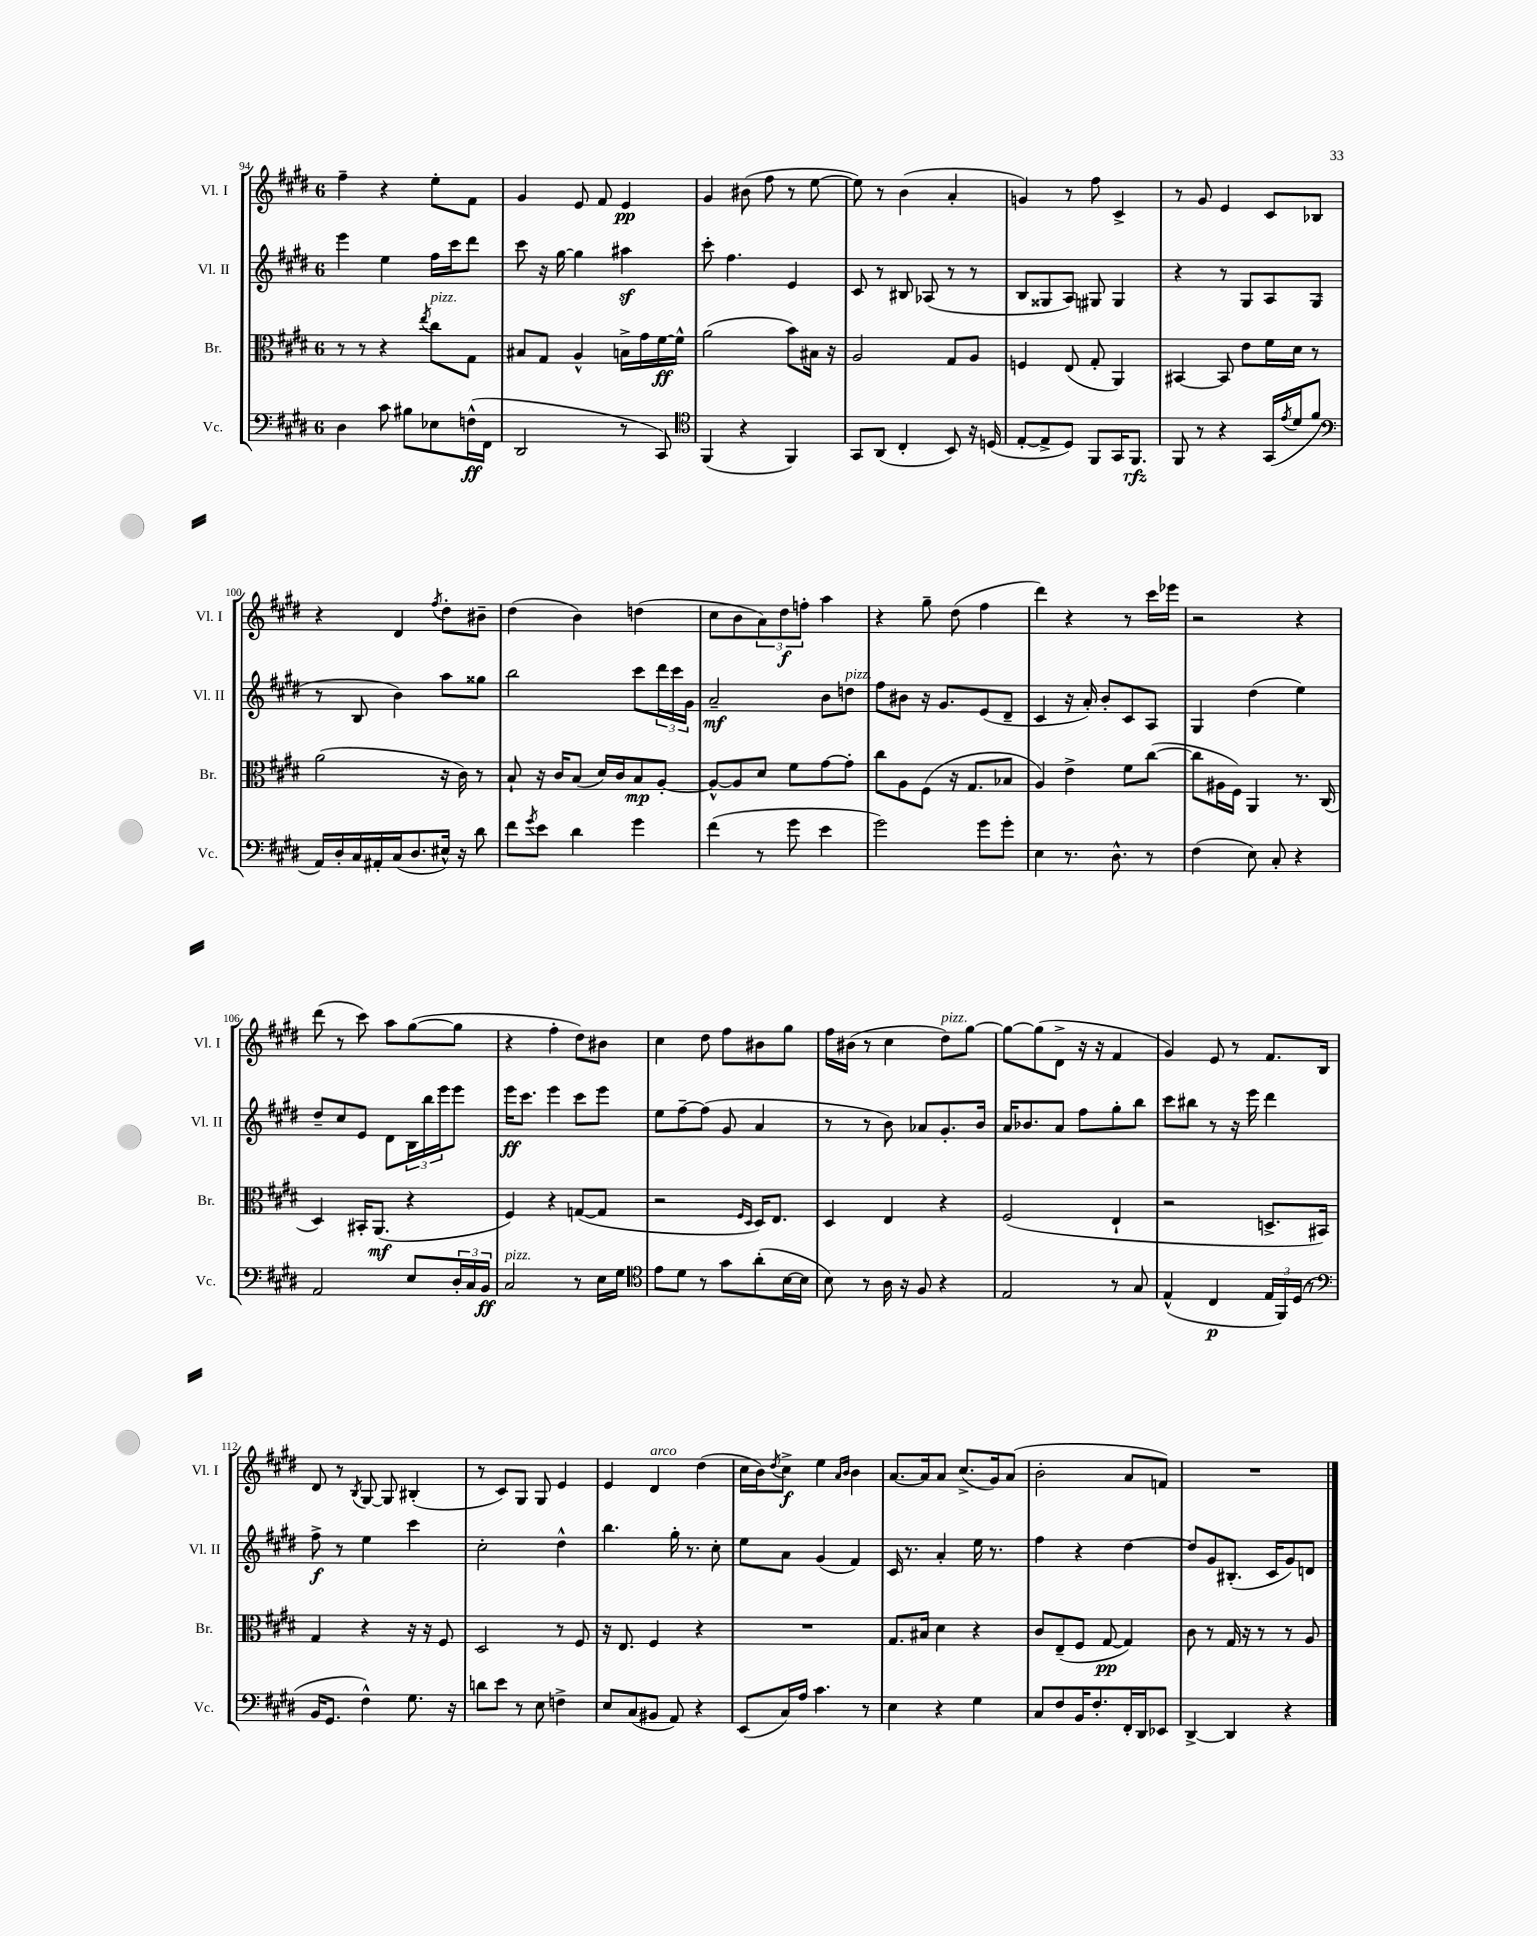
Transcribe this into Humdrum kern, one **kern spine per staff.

**kern	**dynam	**kern	**dynam	**kern	**dynam	**kern	**dynam
*part4	*part4	*part3	*part3	*part2	*part2	*part1	*part1
*staff4	*staff4	*staff3	*staff3	*staff2	*staff2	*staff1	*staff1
*I"Vc.	*	*I"Br.	*	*I"Vl. II	*	*I"Vl. I	*
*I'Vc.	*	*I'Br.	*	*I'Vl. II	*	*I'Vl. I	*
*clefF4	*	*clefC3	*	*clefG2	*	*clefG2	*
*k[f#c#g#d#]	*	*k[f#c#g#d#]	*	*k[f#c#g#d#]	*	*k[f#c#g#d#]	*
*M6/8	*	*M6/8	*	*M6/8	*	*M6/8	*
=94	=94	=94	=94	=94	=94	=94	=94
4D#\	.	8r	.	4eee\	.	4ff#~\	.
.	.	8r	.	.	.	.	.
8c#\	.	4r	.	4ee\	.	4r	.
8B#X\L	.	.	.	.	.	.	.
.	.	8qee/	.	.	.	.	.
!	!	!LO:TX:a:i:t=pizz.	!	!	!	!	!
8E-X\	.	8cc#\L	.	16ff#\LL	.	8ee'\L	.
.	.	.	.	16ccc#\J	.	.	.
(16Fn^^\L	ff	8G#\J	.	8ddd#\J	.	8f#\J	.
16FF#\JJ	.	.	.	.	.	.	.
=95	=95	=95	=95	=95	=95	=95	=95
2DD#/	.	8B#X/L	.	8ccc#\	.	4g#/	.
.	.	8G#/J	.	16r	.	.	.
.	.	.	.	[16gg#\	.	.	.
.	.	4A^^/	.	4gg#\]	.	8e/	.
.	.	.	.	.	.	8f#/	.
8r	.	16Bn^\LL	.	4aa#Xz\	.	4e/	pp
.	.	16g#\	.	.	.	.	.
8CC#/)	.	[16f#\	ff	.	.	.	.
.	.	16f#^^\JJ]	.	.	.	.	.
=96	=96	=96	=96	=96	=96	=96	=96
*clefC4	*	*	*	*	*	*	*
(4FF#/	.	(2a\	.	8ccc#'\	.	4g#/	.
.	.	.	.	4.ff#\	.	.	.
4r	.	.	.	.	.	(8b#X\	.
.	.	.	.	.	.	8ff#\	.
4FF#/)	.	8b\L)	.	4e/	.	8r	.
.	.	16B#X\Jk	.	.	.	[8ee\	.
.	.	16r	.	.	.	.	.
=97	=97	=97	=97	=97	=97	=97	=97
8GG#/L	.	2A/	.	8c#/	.	8ee\])	.
(8AA/J	.	.	.	8r	.	8r	.
4C#'/	.	.	.	8B#X/	.	(4b\	.
.	.	.	.	(8A-X/	.	.	.
8BB/)	.	8G#/L	.	8r	.	4a'/	.
16r	.	8A/J	.	8r	.	.	.
(16Dn/	.	.	.	.	.	.	.
=98	=98	=98	=98	=98	=98	=98	=98
[8E'/L	.	4Fn/	.	8B/L	.	4gn/)	.
8E^/]	.	.	.	8G##X/	.	.	.
8D#/J)	.	(8E/	.	8A/J)	.	8r	.
8FF#/L	.	8G#'/	.	8G#X/	.	8ff#\	.
16GG#/K	.	4AA/)	.	4G#/	.	4c#^/	.
8.FF#/J	rfz	.	.	.	.	.	.
=99	=99	=99	=99	=99	=99	=99	=99
8FF#/	.	[4BB#X/	.	4r	.	8r	.
8r	.	.	.	.	.	8g#/	.
4r	.	8BB#/]	.	8r	.	4e/	.
.	.	8e\L	.	8G#/L	.	.	.
(16GG#/LL	.	16f#\L	.	8A/	.	8c#/L	.
8qe/	.	.	.	.	.	.	.
16d#/J	.	16d#\JJ	.	.	.	.	.
8f#/J	.	8r	.	(8G#/J	.	8B-X/J	.
!!LO:LB:g=z
=100	=100	=100	=100	=100	=100	=100	=100
*clefF4	*	*	*	*	*	*	*
16AA/LL)	.	(2a\	.	8r	.	4r	.
16D#'/	.	.	.	.	.	.	.
16C#/	.	.	.	8B/	.	.	.
16AA#X'/	.	.	.	.	.	.	.
(16C#/J	.	.	.	4b\)	.	4d#/	.
8.D#/	.	.	.	.	.	.	.
.	.	.	.	.	.	8qff#/	.
16E#X^^/Jk)	.	16r	.	8aa\L	.	8dd#'\L	.
16r	.	16c#\)	.	.	.	.	.
8d#\	.	8r	.	8gg##X\J	.	8b#X~\J	.
=101	=101	=101	=101	=101	=101	=101	=101
8f#\L	.	8B`/	.	2bb\	.	(4dd#\	.
8qg#/	.	.	.	.	.	.	.
8e\J	.	16r	.	.	.	.	.
.	.	16c#/KL	.	.	.	.	.
4d#\	.	(8B/J	.	.	.	4b\)	.
.	.	16d#/LL)	.	.	.	.	.
.	.	16c#/J	.	.	.	.	.
4g#\	.	8B/	mp	8ccc#\L	.	(4ddn\	.
.	.	[8A'/J	.	24ddd#\L	.	.	.
.	.	.	.	24ccc#\	.	.	.
.	.	.	.	24g#\JJ	.	.	.
=102	=102	=102	=102	=102	=102	=102	=102
(4f#\	.	8A^^/L_	.	2a~/	mf	8cc#\L	.
.	.	8A/]	.	.	.	8b\	.
8r	.	8d#/J	.	.	.	12a\)	.
.	.	.	.	.	.	12dd#\	f
8g#\	.	8f#\L	.	.	.	.	.
.	.	.	.	.	.	12ffn'\J	.
4e\	.	[8g#\	.	8b\L	.	4aa\	.
!	!	!	!	!LO:TX:a:i:t=pizz.	!	!	!
.	.	8g#'\J]	.	8ddn\J	.	.	.
=103	=103	=103	=103	=103	=103	=103	=103
2g#\)	.	8cc#\L	.	8ff#\L	.	4r	.
.	.	8A\	.	8b#X\J	.	.	.
.	.	(8F#\J	.	16r	.	8gg#~\	.
.	.	.	.	8.g#/L	.	.	.
.	.	16r	.	.	.	(8dd#\	.
.	.	8.G#/L	.	.	.	.	.
8g#\L	.	.	.	(8e/	.	4ff#\	.
8g#'\J	.	8B-X/J	.	8d#~/J	.	.	.
=104	=104	=104	=104	=104	=104	=104	=104
4E\	.	4A/)	.	4c#/	.	4ddd#\)	.
8.r	.	4e^\	.	16r	.	4r	.
.	.	.	.	16a'/)	.	.	.
.	.	.	.	8b'/L	.	.	.
8.D#^^\	.	.	.	.	.	.	.
.	.	8f#\L	.	8c#/	.	8r	.
8r	.	([8cc#\J	.	8A/J	.	16ccc#\LL	.
.	.	.	.	.	.	16eee-X\JJ	.
=105	=105	=105	=105	=105	=105	=105	=105
(4F#\	.	8cc#\L]	.	4G#/	.	2r	.
.	.	16A#X\L	.	.	.	.	.
.	.	16F#\JJ)	.	.	.	.	.
8E\)	.	4AA/	.	(4dd#\	.	.	.
8C#'/	.	.	.	.	.	.	.
4r	.	8.r	.	4ee\)	.	4r	.
.	.	(16C#/	.	.	.	.	.
!!LO:LB:g=z
=106	=106	=106	=106	=106	=106	=106	=106
2AA/	.	4D#/)	.	8dd#~/L	.	(8ddd#\	.
.	.	.	.	8cc#/	.	8r	.
.	.	16BB#X'/KL	.	8e/J	.	8ccc#\)	.
.	.	(8.AA/J	mf	.	.	.	.
.	.	.	.	8d#\L	.	8aa\L	.
8E/L	.	4r	.	24B\L	.	([8gg#\	.
.	.	.	.	24bb\	.	.	.
.	.	.	.	24eee\J	.	.	.
24D#'/L	.	.	.	8eee\J	.	8gg#\J]	.
24C#/	.	.	.	.	.	.	.
24BB/JJ	ff	.	.	.	.	.	.
=107	=107	=107	=107	=107	=107	=107	=107
!LO:TX:a:i:t=pizz.	!	!	!	!	!	!	!
2C#/	.	4F#/)	.	16eee\KL	ff	4r	.
.	.	.	.	8.ccc#\J	.	.	.
.	.	4r	.	4eee\	.	4ff#'\	.
8r	.	([8Gn/L	.	8ccc#\L	.	8dd#\L)	.
16E\LL	.	8G/J]	.	8eee\J	.	8b#X\J	.
16G#\JJ	.	.	.	.	.	.	.
=108	=108	=108	=108	=108	=108	=108	=108
*clefC4	*	*	*	*	*	*	*
8e\L	.	2r	.	8ee\L	.	4cc#\	.
8d#\J	.	.	.	[8ff#~\	.	.	.
8r	.	.	.	(8ff#\J]	.	8dd#\	.
8g#\L	.	.	.	8g#/	.	8ff#\L	.
.	.	16qqF#/LL	.	.	.	.	.
.	.	16qqD#/JJ	.	.	.	.	.
(8a'\	.	16D#/KL)	.	4a/	.	8b#X\	.
.	.	8.E/J	.	.	.	.	.
[16B\L	.	.	.	.	.	8gg#\J	.
16B\JJ]	.	.	.	.	.	.	.
=109	=109	=109	=109	=109	=109	=109	=109
8B\)	.	4D#/	.	8r	.	16ff#\LL	.
.	.	.	.	.	.	(16b#X\JJ	.
8r	.	.	.	8r	.	8r	.
16A\	.	4E/	.	8b\)	.	4cc#\	.
16r	.	.	.	.	.	.	.
8F#/	.	.	.	8a-X/L	.	.	.
!	!	!	!	!	!	!LO:TX:a:i:t=pizz.	!
4r	.	4r	.	8.g#'/	.	8dd#\L)	.
.	.	.	.	.	.	[8gg#\J	.
.	.	.	.	16b/Jk	.	.	.
=110	=110	=110	=110	=110	=110	=110	=110
2E/	.	(2F#/	.	16a/KL	.	8gg#\L_	.
.	.	.	.	8.b-X/	.	.	.
.	.	.	.	.	.	(8gg#\]	.
.	.	.	.	8a/J	.	8d#^\J	.
.	.	.	.	8ff#\L	.	16r	.
.	.	.	.	.	.	16r	.
8r	.	4E`/	.	8gg#'\	.	4f#/	.
8G#/	.	.	.	8bb\J	.	.	.
=111	=111	=111	=111	=111	=111	=111	=111
(4E^^/	.	2r	.	8ccc#\L	.	4g#/)	.
.	.	.	.	8bb#X\J	.	.	.
4C#/	p	.	.	8r	.	8e/	.
.	.	.	.	16r	.	8r	.
.	.	.	.	16eee\	.	.	.
24E/LL	.	8.Dn^/L	.	4ddd#\	.	8.f#/L	.
24FF#/)	.	.	.	.	.	.	.
(24D#/JJ	.	.	.	.	.	.	.
8r	.	.	.	.	.	.	.
.	.	16BB#X/Jk)	.	.	.	16B/Jk	.
!!LO:LB:g=z
=112	=112	=112	=112	=112	=112	=112	=112
*clefF4	*	*	*	*	*	*	*
16BB/KL	.	4G#/	.	8ff#^\	f	8d#/	.
8.GG#/J	.	.	.	.	.	.	.
.	.	.	.	8r	.	8r	.
.	.	.	.	.	.	8qB/	.
4F#^^\)	.	4r	.	4ee\	.	[8G#/	.
.	.	.	.	.	.	8G#/]	.
8.G#\	.	16r	.	4ccc#\	.	(4B#X'/	.
.	.	16r	.	.	.	.	.
.	.	8F#/	.	.	.	.	.
16r	.	.	.	.	.	.	.
=113	=113	=113	=113	=113	=113	=113	=113
8dn\L	.	2D#/	.	2cc#'\	.	8r	.
8e\J	.	.	.	.	.	8c#/L)	.
8r	.	.	.	.	.	8G#/J	.
8E\	.	.	.	.	.	8G#/	.
4Fn^\	.	8r	.	4dd#^^\	.	4e/	.
.	.	8F#/	.	.	.	.	.
=114	=114	=114	=114	=114	=114	=114	=114
8E/L	.	16r	.	4.bb\	.	4e/	.
.	.	8.E/	.	.	.	.	.
(8C#/	.	.	.	.	.	.	.
!	!	!	!	!	!	!LO:TX:a:i:t=arco	!
8BB#X/J	.	4F#/	.	.	.	4d#/	.
8AA/)	.	.	.	16gg#'\	.	.	.
.	.	.	.	8.r	.	.	.
4r	.	4r	.	.	.	(4dd#\	.
.	.	.	.	8cc#'\	.	.	.
=115	=115	=115	=115	=115	=115	=115	=115
(8EE/L	.	2.r	.	8ee\L	.	16cc#\LL	.
.	.	.	.	.	.	16b\J)	.
.	.	.	.	.	.	8qdd#/	.
16C#/L)	.	.	.	8a\J	.	8cc#^\J	f
16A/JJ	.	.	.	.	.	.	.
4.c#\	.	.	.	(4g#/	.	4ee\	.
.	.	.	.	.	.	16qqa/LL	.
.	.	.	.	.	.	16qqb/JJ	.
.	.	.	.	4f#/)	.	4b\	.
8r	.	.	.	.	.	.	.
=116	=116	=116	=116	=116	=116	=116	=116
4E\	.	8.G#/L	.	16c#/	.	[8.a/L	.
.	.	.	.	8.r	.	.	.
.	.	16B#X/Jk	.	.	.	16a/k]	.
4r	.	4d#\	.	4a'/	.	8a/J	.
.	.	.	.	.	.	(8.cc#^/L	.
4G#\	.	4r	.	16ee\	.	.	.
.	.	.	.	8.r	.	16g#/k)	.
.	.	.	.	.	.	(8a/J	.
=117	=117	=117	=117	=117	=117	=117	=117
8C#/L	.	8c#/L	.	4ff#\	.	2b'\	.
8F#/	.	(8E~/	.	.	.	.	.
16BB/K	.	8F#/J	.	4r	.	.	.
8.F#'/	.	.	.	.	.	.	.
.	.	[8G#/	pp	.	.	.	.
16FF#'/L	.	4G#/])	.	[4dd#\	.	8a/L	.
16DD#/J	.	.	.	.	.	.	.
8EE-X/J	.	.	.	.	.	8fn/J)	.
=118	=118	=118	=118	=118	=118	=118	=118
[4DD#^/	.	8c#\	.	8dd#/L]	.	2.r	.
.	.	8r	.	8g#/	.	.	.
4DD#/]	.	16G#/	.	(8.B#X'/J	.	.	.
.	.	16r	.	.	.	.	.
.	.	8r	.	.	.	.	.
.	.	.	.	16c#/KL	.	.	.
4r	.	8r	.	8g#/)	.	.	.
.	.	8A/	.	8dn/J	.	.	.
==	==	==	==	==	==	==	==
*-	*-	*-	*-	*-	*-	*-	*-
